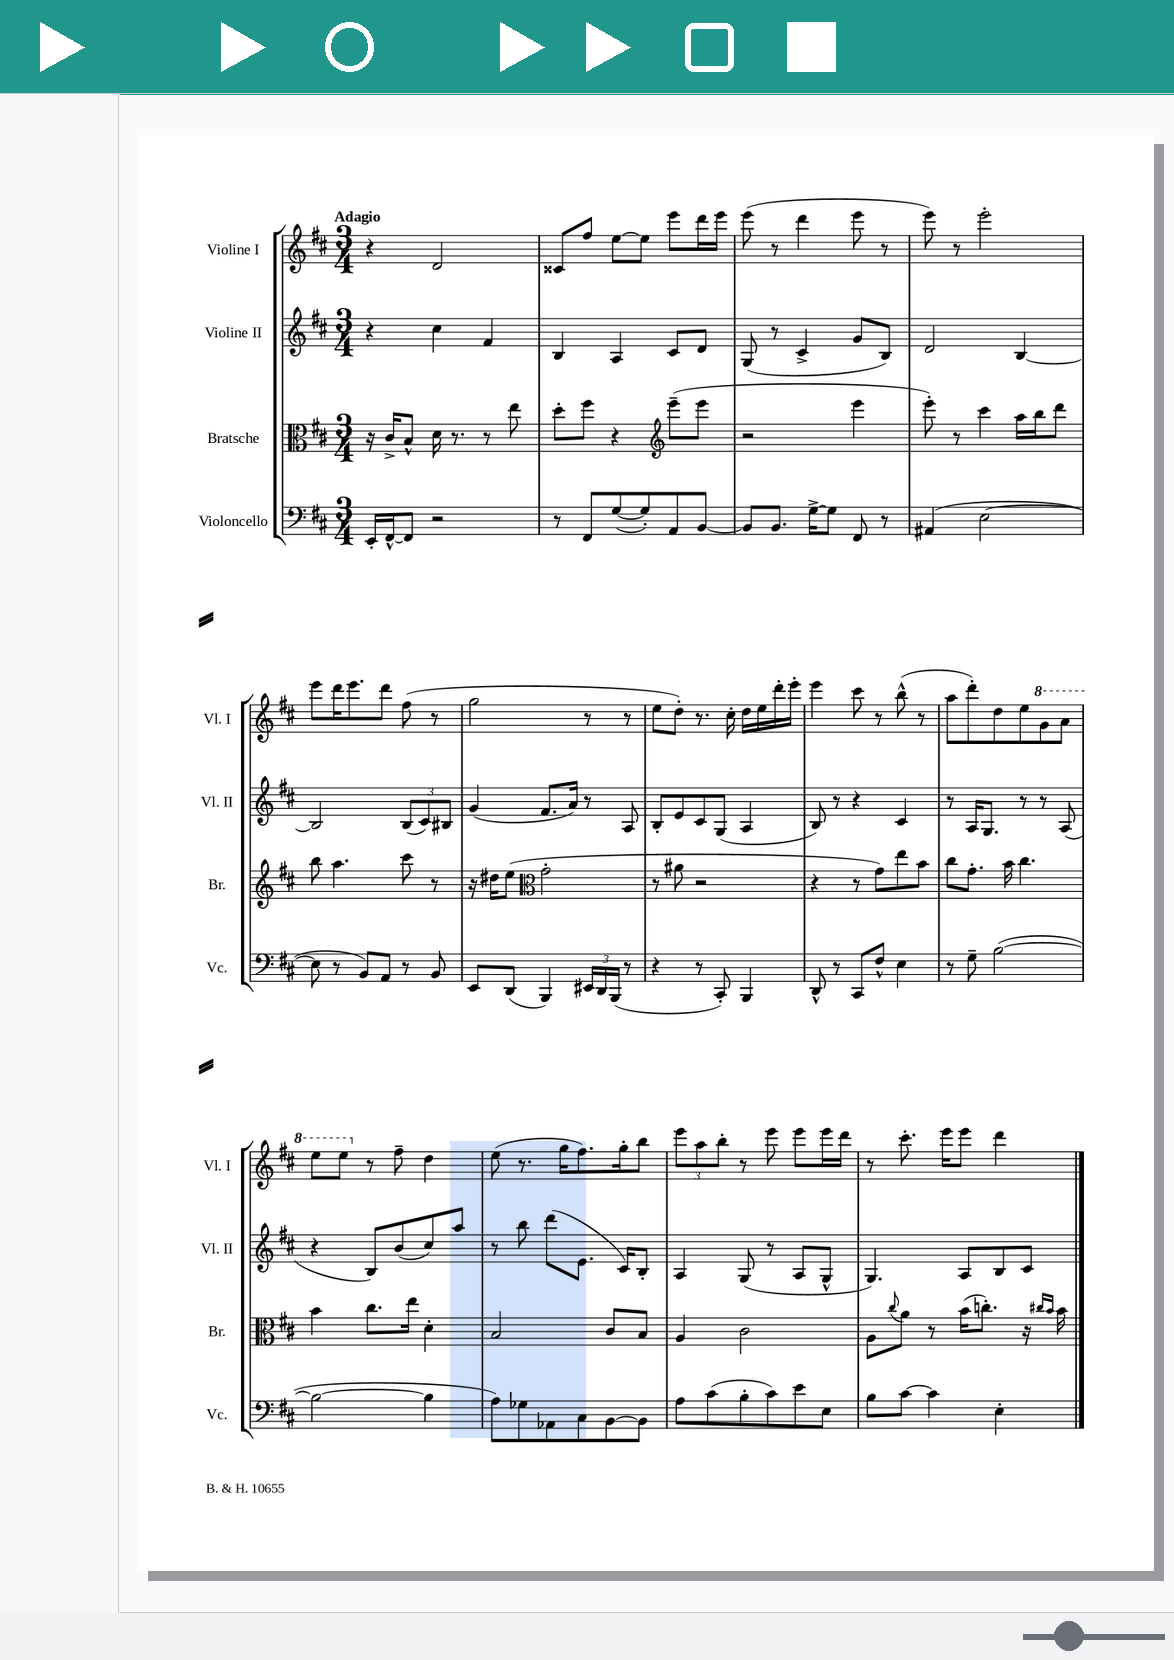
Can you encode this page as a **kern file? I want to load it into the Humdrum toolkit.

**kern	**kern	**kern	**kern
*part4	*part3	*part2	*part1
*staff4	*staff3	*staff2	*staff1
*I"Violoncello	*I"Bratsche	*I"Violine II	*I"Violine I
*I'Vc.	*I'Br.	*I'Vl. II	*I'Vl. I
*clefF4	*clefC3	*clefG2	*clefG2
*k[f#c#]	*k[f#c#]	*k[f#c#]	*k[f#c#]
*M3/4	*M3/4	*M3/4	*M3/4
=1	=1	=1	=1
!	!	!	!LO:TX:a:B:t=Adagio
16EE'/LL	16r	4r	4r
[16FF#^^/J	16c#^/KL	.	.
8FF#/J]	8B^^/J	.	.
2r	16d\	4cc#\	2d/
.	8.r	.	.
.	8r	4f#/	.
.	8ee\	.	.
=2	=2	=2	=2
8r	8dd'\L	4B/	8c##X/L
8FF#/L	8ff#\J	.	8ff#/J
([8G/	4r	4A/	[8ee\L
8G'/])	.	.	8ee\J]
*	*clefG2	*	*
8AA/	(8eee~\L	8c#/L	8eee\L
[8BB/J	8eee\J	8d/J	16ddd\L
.	.	.	16eee\JJ
=3	=3	=3	=3
8BB/L]	2r	(8G/	(8eee\
8.BB/J	.	8r	8r
.	.	4c#^/	4ddd\
[16G^\KL	.	.	.
8G\J]	.	.	.
8FF#/	4eee\	8g/L	8eee\
8r	.	8B/J)	8r
=4	=4	=4	=4
(4AA#X/	8eee'\)	2d/	8eee\)
.	8r	.	8r
[2E\	4ccc#\	.	2eee'\
.	16aa\LL	[4B/	.
.	16bb\J	.	.
.	8ddd\J	.	.
!!LO:LB:g=z
=5	=5	=5	=5
8E\]	8bb\	2B/]	8eee\L
8r	4.aa\	.	16ddd\K
.	.	.	8.eee\
8BB/L)	.	.	.
8AA/J	.	.	8ddd\J
8r	8ccc#\	(12B/L	(8ff#\
.	.	12c#/)	.
8BB/	8r	.	8r
.	.	12B#X/J	.
=6	=6	=6	=6
8EE/L	16r	(4g/	2gg\
.	16dd#X\KL	.	.
(8DD/J	(8ee\J	.	.
*	*clefC3	*	*
4BBB/)	2g'\	8.f#/L	.
.	.	16a/Jk)	.
24EE#X/LL	.	8r	8r
24DD/	.	.	.
(24BBB/JJ	.	.	.
8r	.	8A/	8r
=7	=7	=7	=7
4r	8r	8B'/L	8ee\L
.	8a#X\	8e/	8dd'\J)
8r	2r	8c#/	8.r
8CC#'/)	.	(8G/J	.
.	.	.	16cc#'\
4BBB/	.	4A/	16dd\LL
.	.	.	16ee\
.	.	.	16ddd'\
.	.	.	16eee'\JJ
=8	=8	=8	=8
8DD^^/	4r	8B/)	4eee\
8r	.	8r	.
8CC#/L	8r	4r	8ccc#\
8F#^^/J	8g\L)	.	8r
4E\	8ee\	4c#/	(8bb^^\
.	8b\J	.	8r
=9	=9	=9	=9
8r	8cc#\L	8r	8aa\L
8G~\	8.g'\J	16A/KL	8ddd'\)
.	.	8.G/J	.
([2B\	.	.	8dd\
.	16b\	.	.
.	4.cc#\	8r	8ee\
*	*	*	*8va
.	.	8r	8gg\
.	.	(8A/	8aa\J
!!LO:LB:g=z
=10	=10	=10	=10
2B\_	4b\	4r	8eee\L
.	.	.	8eee\J
*	*	*	*X8va
.	8.cc#\L	8B/L)	8r
.	.	(8b/	8ff#~\
.	16ee\Jk	.	.
4B\]	4d'\	8cc#/)	4dd\
.	.	8aa/J	.
=11	=11	=11	=11
8A\L)	2B/	8r	(8ee\
8G-X\	.	8bb\	8.r
8AA-X\	.	(8ddd\L	.
.	.	.	16gg\KL
8C#\	.	8.e\J	8.ff#\)
[8BB\	8c#/L	.	.
.	.	16c#/KL)	16gg'\k
8BB\J]	8B/J	8B'/J	8bb\J
=12	=12	=12	=12
8A\L	4A/	4A/	12eee\L
.	.	.	12aa\
(8c#\	.	.	.
.	.	.	12bb'\J
8B'\	2c#\	(8G/	8r
8c#\)	.	8r	8eee\
8e\	.	8A/L	8eee\L
8E\J	.	8G^^/J	16eee\L
.	.	.	16ddd\JJ
=13	=13	=13	=13
8B\L	8A\L	4.G/)	8r
.	8qqcc#/	.	.
[8c#\J	8a\J	.	8.ccc#'\
4c#\]	8r	.	.
.	.	.	16eee\KL
.	(16b\KL	8A/L	8eee\J
.	8.ccn'\J)	.	.
4E'\	.	8B/	4ddd\
.	16r	8c#/J	.
.	16qqcc#X/LL	.	.
.	16qqb/JJ	.	.
.	16b\	.	.
==	==	==	==
*-	*-	*-	*-
